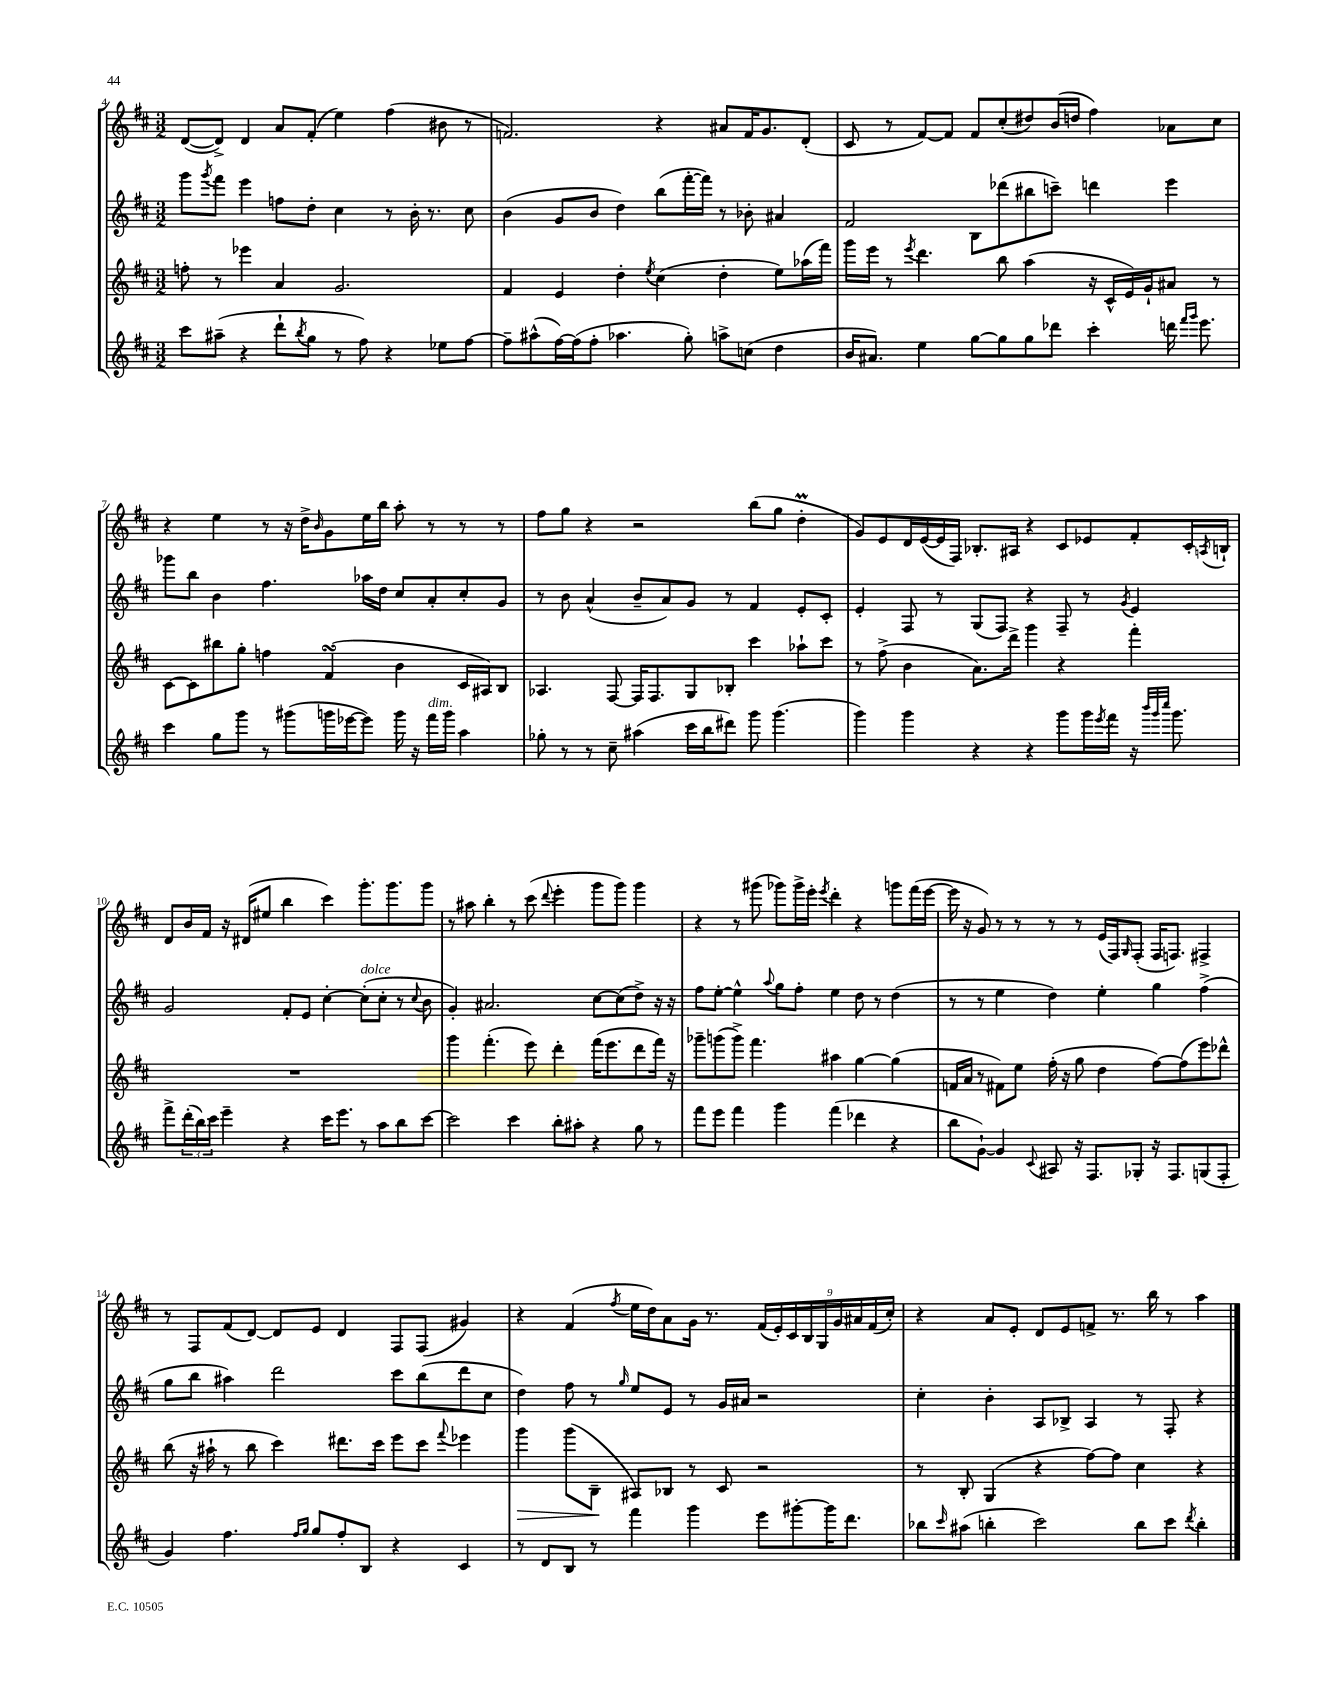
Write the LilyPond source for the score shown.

<<
\new StaffGroup <<
\new Staff = "s0" {
    \clef treble \key d \major \numericTimeSignature \time 3/2
    d'8~( d'8->) d'4 a'8 fis'8-.( e''4) fis''4( bis'8 r8 |
    f'2.) r4 ais'8 f'16 g'8. d'8-.( |
    cis'8 r8 fis'8~) fis'8 fis'8 cis''8-.( dis''8) b'16( d''16 fis''4) aes'8 cis''8 |
    r4 e''4 r8 r16 d''16-> \grace { b'16 } g'8 e''16 b''16 a''8-. r8 r8 r8 |
    fis''8 g''8 r4 r2 b''8( g''8 d''4-.\prall |
    g'8) e'8 d'16 e'16~( e'16 fis16) bes8.-. ais16 r4 cis'8 ees'8 fis'8-. cis'16-. \acciaccatura { a8 } b16-! |
    d'8 b'16 fis'16 r16 dis'16( eis''8 b''4 cis'''4) g'''8.-. g'''8. g'''8 |
    r8 ais''8 b''4-. r8 cis'''8( \appoggiatura { d'''8 } e'''4-. g'''8 g'''8) g'''4 |
    r4 r8 gis'''8( ges'''8) ges'''16-> e'''16-. \acciaccatura { e'''8 } d'''4-. r4 g'''8 fis'''16( e'''16~ |
    e'''16 r16 g'8) r8 r8 r8 r8 e'16( fis16) \grace { g16 } fis8-.( fis16 f8.) fis4-> |
    r8 fis8 fis'8( d'8~) d'8 e'8 d'4 fis8 fis8( gis'4) |
    r4 fis'4( \acciaccatura { fis''8 } e''16 d''16) a'8 g'16 r8. \tuplet 9/8 { fis'16( e'16-.) cis'16 b16 g16 g'16 ais'16 fis'16( cis''16-.) } |
    r4 a'8 e'8-. d'8 e'8 f'8-> r8. b''16 r8 a''4 \bar "|." |
}
\new Staff = "s1" {
    \clef treble \key d \major \numericTimeSignature \time 3/2
    g'''8 \acciaccatura { g'''8 } fis'''8 e'''4 f''8 d''8-. cis''4 r8 b'16-. r8. cis''8 |
    b'4( g'8 b'8 d''4) b''8( fis'''16~-. fis'''16) r8 bes'8-. ais'4 |
    fis'2 b8 des'''8( bis''8 c'''8--) d'''4 e'''4 |
    ges'''8 b''8 b'4 fis''4. aes''16 d''16 cis''8 a'8-. cis''8-. g'8 |
    r8 b'8 a'4-^( b'8-- a'8) g'8 r8 fis'4 e'8-. cis'8-. |
    e'4-. fis8 r8 g8( fis8) r4 fis8-- r8 \acciaccatura { g'8 } e'4 |
    g'2 fis'8-. e'8 cis''4~-. cis''8-.^\markup { \italic "dolce" }( cis''8-. r8 \appoggiatura { cis''8 } b'8 |
    g'4-.) ais'2. cis''8~ cis''8( d''8->) r16 r16 |
    fis''8 e''8~-. e''4-^ \appoggiatura { a''8 } g''8 fis''8-. e''4 d''8 r8 d''4( |
    r8 r8 e''4 d''4) e''4-. g''4 fis''4->( |
    g''8 b''8 ais''4) d'''2 cis'''8 b''8( d'''8 cis''8 |
    d''4) fis''8 r8 \grace { g''16 } e''8 e'8 r8 g'16 ais'16 r2 |
    cis''4-. b'4-. a8 bes8-> a4 r8 fis8-. r4 \bar "|." |
}
\new Staff = "s2" {
    \clef treble \key d \major \numericTimeSignature \time 3/2
    f''8-. r8 ees'''4 a'4 g'2. |
    fis'4 e'4 d''4-. \acciaccatura { e''8 } cis''4( d''4-. e''8) aes''16( fis'''16) |
    g'''16 e'''16 r8 \acciaccatura { e'''8 } d'''4. b''8 a''4( r16 cis'16-^ e'16) g'16-! ais'8 r8 |
    cis'8~ cis'8 bis''8 g''8-. f''4 fis'4\turn( b'4 cis'16 ais16) b8 |
    aes4. fis8~ fis16 fis8. g8 bes8-. cis'''4 aes''8-! cis'''8 |
    r8 fis''8->( b'4 a'8.) d'''16-> g'''4 r4 fis'''4-. |
    R1. |
    g'''4 fis'''4.-.( e'''8) d'''4-. fis'''16( e'''8. d'''8 fis'''16) r16 |
    ges'''8-- g'''8( g'''8->) fis'''4. ais''4 g''4~ g''4( |
    f'16 a'16 r8 fis'8) e''8 fis''16-.( r16 g''8 d''4 fis''8~) fis''8( e'''8) des'''8-^ |
    b''8( r16 ais''16-! r8 b''8 cis'''4) dis'''8. cis'''16 e'''8 cis'''8 \appoggiatura { fis'''8 } ees'''4 |
    g'''4\> g'''8( b8--\! ais8) bes8 r8 cis'8 r2 |
    r8 b8-. g4( r4 fis''8~) fis''8 cis''4 r4 \bar "|." |
}
\new Staff = "s3" {
    \clef treble \key d \major \numericTimeSignature \time 3/2
    cis'''8 ais''8--( r4 d'''8-! \acciaccatura { b''8 } g''8 r8 fis''8) r4 ees''8 fis''8~ |
    fis''8-- ais''8-^( fis''16~) fis''16( fis''8-. aes''4. g''8-.) a''8-> c''8( d''4 |
    b'16 ais'8.) e''4 g''8~ g''8 g''8 des'''8 cis'''4-. d'''16 \grace { fis'''16 g'''16 } e'''8. |
    cis'''4 g''8 g'''8 r8 gis'''8( g'''16 ees'''16~ ees'''8) g'''16 r16 fis'''16^\markup { \italic "dim." } g'''16 a''4 |
    ges''8-. r8 r8 cis''8-- ais''4( cis'''16 b''16 dis'''8) g'''8 g'''4.( |
    g'''4) g'''4 r4 r4 g'''8 g'''16 \acciaccatura { e'''8 } fis'''16 r16 \grace { b'''32 g'''32 cis''''32 } g'''8. |
    fis'''8-> \tuplet 3/2 { d'''16-.( b''16) cis'''16 } e'''4-- r4 cis'''16 e'''8. r8 a''8 b''8 cis'''8~ |
    cis'''2 cis'''4 b''8-. ais''8-. r4 g''8 r8 |
    fis'''8 e'''8 fis'''4 g'''4 fis'''4( des'''4 r4 |
    b''8 g'8~-!) g'4 \appoggiatura { cis'8 } ais8 r16 fis8. ges8-. r16 fis8. g8( fis8-. |
    g'4) fis''4. \grace { fis''16 g''16 } g''8 fis''8-. b8 r4 cis'4 |
    r8 d'8 b8 r8 fis'''4 g'''4 e'''8 gis'''8~-. gis'''16 d'''8. |
    bes''8 \grace { cis'''16 } ais''8( b''4-. cis'''2) b''8 cis'''8 \acciaccatura { d'''8 } b''4-. \bar "|." |
}
>>
>>
\layout { \context { \Score currentBarNumber = #4 } }
